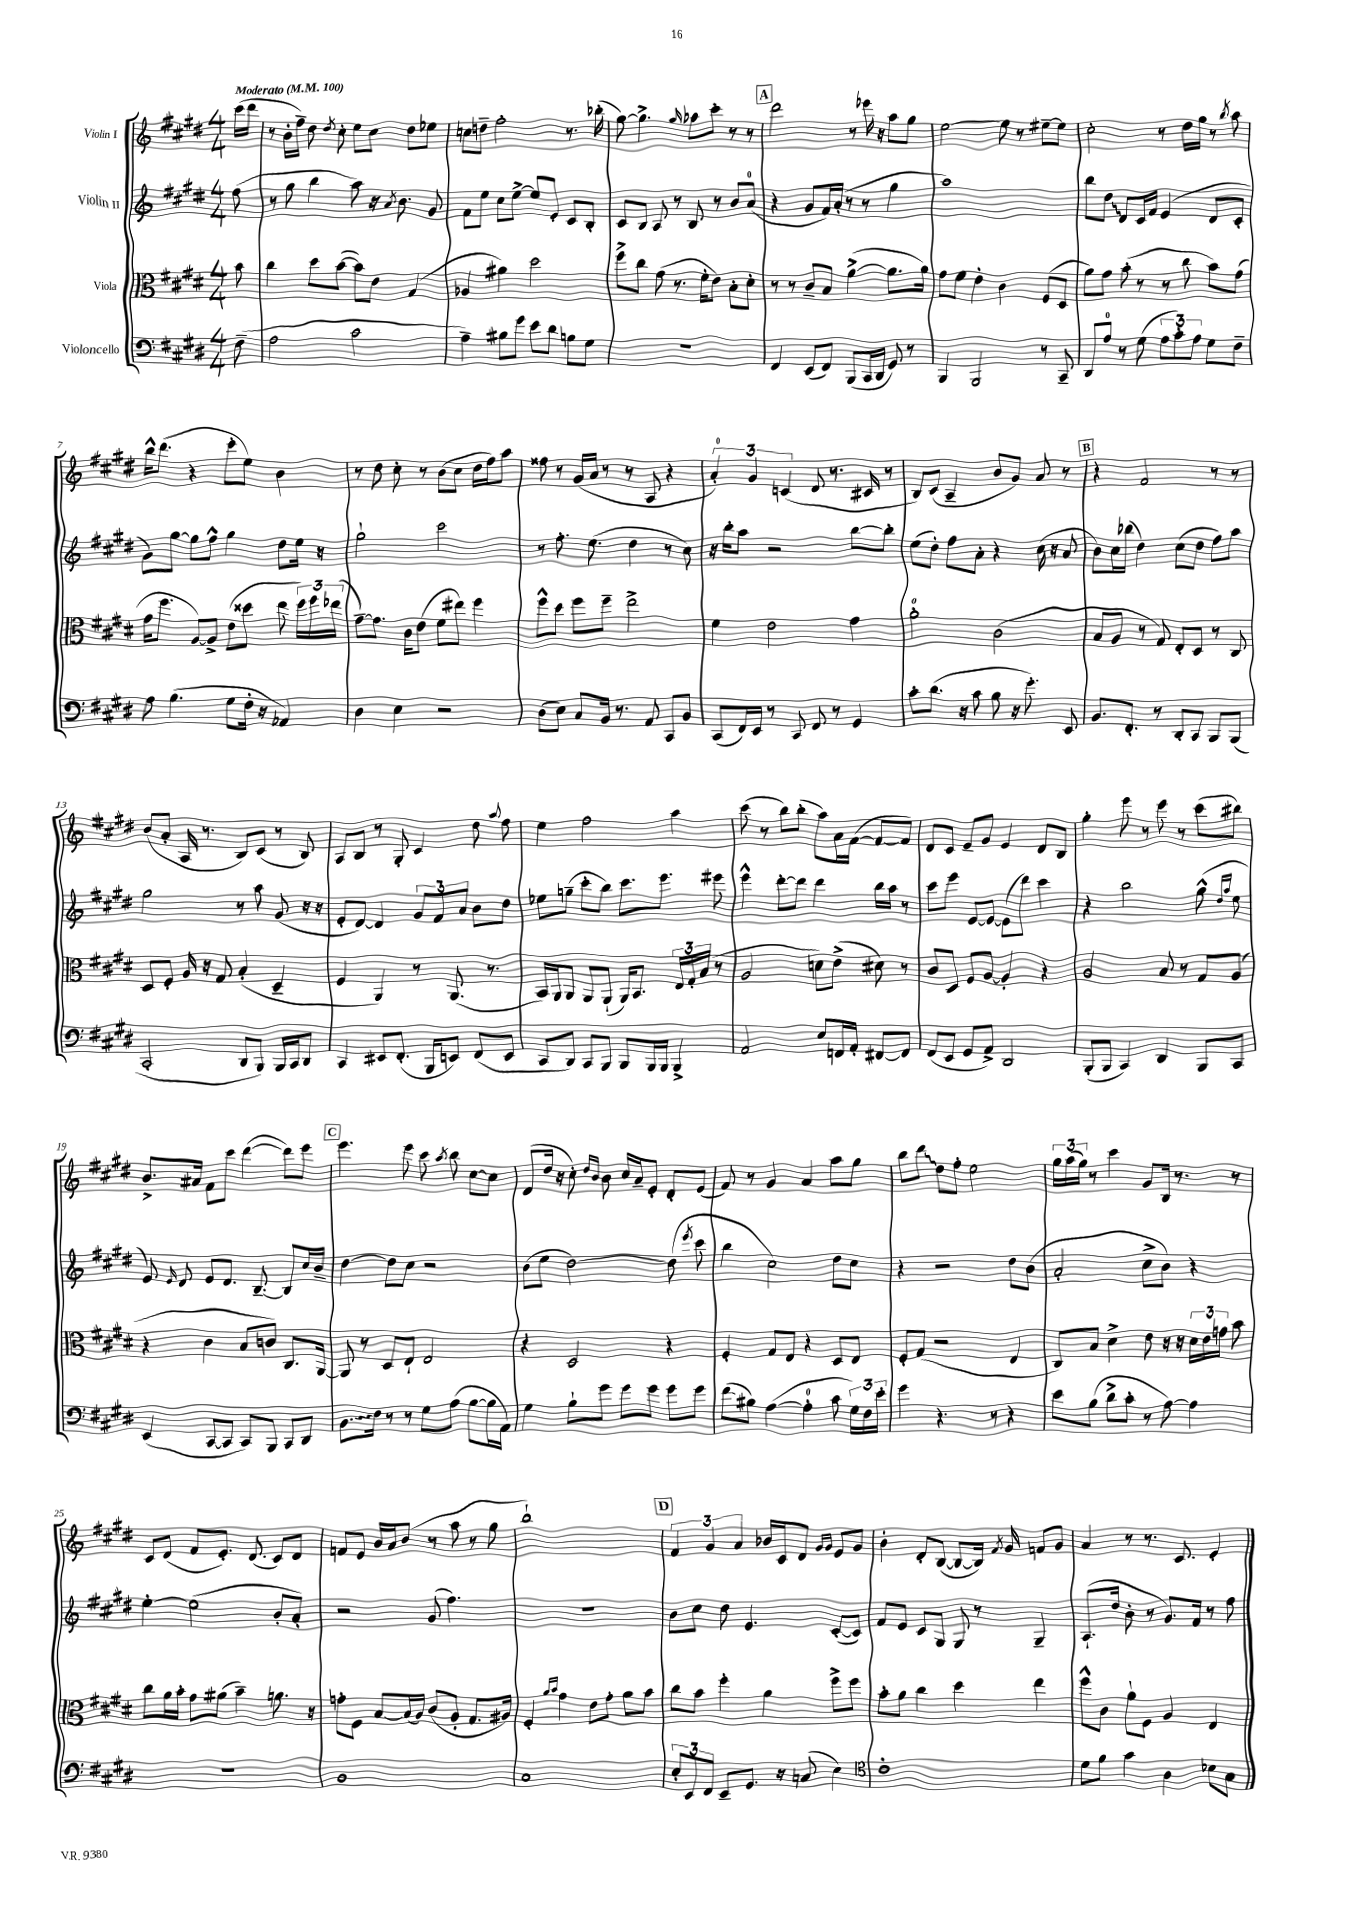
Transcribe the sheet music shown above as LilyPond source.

<<
\new StaffGroup <<
\new Staff = "s0" \with { instrumentName = "Violin I" } {
    \clef treble \key e \major \numericTimeSignature \time 4/4 \partial 8 \tempo "Moderato" 4 = 100
    \autoBeamOff cis'''16[( dis'''16] |
    r8 b'16[-. fis''16]--) dis''8 \acciaccatura { dis''8 } cis''8-. e''8[ cis''8] dis''8[ ees''8] |
    c''8[ d''8]-- fis''2-. r8. bes''16-.( |
    gis''8~) gis''4.-> \grace { gis''16 } aes''8[ cis'''8]-. r8 r8 |
    \mark \markup { \box "A" } dis'''2 r8 ees'''16 r16 a''8[ gis''8] |
    e''2~ e''8 r8 eis''8[~-- eis''8] |
    cis''2-. r8 dis''16[ gis''16] r8 \acciaccatura { b''8 } a''8 |
    b''16[-^ dis'''8.]( r4 cis'''8[-. e''8]) b'4 |
    r8 dis''8 cis''8-. r8 b'8[( cis''8] dis''16[ fis''16) a''8] |
    fisis''8 r8 gis'16[( a'16] r8 r8 a8 r4 |
    \tuplet 3/2 { a'4-0-.) gis'4 c'4( } dis'8 r8. cis'16 r8 |
    b8[) cis'8]( a4-- b'8[ gis'8]) a'8 r8 |
    \mark \markup { \box "B" } r4 fis'2 r8 r8 |
    b'8[( a'8]-. a16 r8. b8[) cis'8]( r8 b8) |
    a8[ b8] r8 gis8-. cis'4 dis''8 \appoggiatura { a''8 } fis''8 |
    e''4 fis''2 a''4 |
    cis'''8( r8 b''8[) b''8]-.( a''8[) a'16 fis'16]~( fis'8[~ fis'8]) |
    dis'8[ cis'8] e'8[-- gis'8] e'4 dis'8[ b8] |
    gis''4-. e'''8 r8 e'''8 r8 cis'''8[( bis''8]) |
    b'8.[-> ais'16] fis'8[ cis'''8] dis'''4~( dis'''8[) e'''8] |
    \mark \markup { \box "C" } e'''4. e'''8 cis'''8 \acciaccatura { a''8 } b''8 cis''8[~ cis''8] |
    dis'8[( dis''16] r16 cis''8-.) \grace { dis''16[ b'16] } b'8 cis''16[ a'16-- e'8]-. dis'8[-. e'8]( |
    fis'8) r8 gis'4 a'4 a''8[ gis''8] |
    b''8[ \once \override Glissando.style = #'zigzag dis'''8]\glissando dis''8[ fis''8]-. e''2 |
    \tuplet 3/2 { gis''16[ a''16( gis''16]) } r8 cis'''4 gis'8[ b16] r8. r8 |
    cis'8[ dis'8]( fis'8[ e'8.]-.) dis'8.( cis'8[) dis'8] |
    f'8[ e'8] b'16[ a'16 b'8]( r8 a''8 r8 gis''8 |
    b''1-!) |
    \mark \markup { \box "D" } \tuplet 3/2 { fis'4 gis'4 a'4 } bes'16[ cis'16 dis'8] \grace { gis'16[ gis'16] } e'8[ gis'8] |
    b'4-. dis'8[-. b8]~( b8[~ b16]) \acciaccatura { fis'8 } gis'16 f'8[ gis'8] |
    a'4 r8 r8. cis'8. e'4-. \bar "|." |
}
\new Staff = "s1" \with { instrumentName = "Violin II" } {
    \clef treble \key e \major \numericTimeSignature \time 4/4 \partial 8
    \autoBeamOff fis''8( |
    r8 gis''8 b''4 a''8) r16 \acciaccatura { a'8 } b'8. gis'8 |
    fis'8[ e''8] cis''8[ e''8]~-> e''8[ e'8]-. cis'8[ b8]-. |
    cis'8[ b8] a8 r8 b8 r8 b'8[ a'8]-0( |
    \mark \markup { \box "A" } r4 gis'8[ fis'16) a'16]-.( r8 r8 gis''4 |
    a''1) |
    b''8[ \once \override Glissando.style = #'zigzag dis''8]\glissando dis'8[ cis'16 fis'16] e'4( dis'8[ cis'8]-. |
    gis'8[) gis''8]~ gis''8[ fis''8]-^ gis''4 dis''8[ e''16] r16 |
    gis''2-! cis'''2 |
    r8 fis''8.-. e''8.( dis''4 r8 cis''8) |
    r16 b''16[-. a''8] r2 b''8[~ b''8]-. |
    e''8[( dis''8]-.) fis''8[ a'8]-. r4 cis''16( r16 a'8 |
    \mark \markup { \box "B" } b'8[) cis''16 bes''16]( dis''4) cis''8[( dis''8] fis''8[) a''8] |
    gis''2 r8 a''8 gis'8( r16 r16 |
    e'8[-. dis'8]~) dis'4 \tuplet 3/2 { gis'8[ fis'8 a'8] } b'8[ dis''8] |
    ees''8[ g''8]--( cis'''8[-. b''8]) cis'''8.[ e'''8.] eis'''8 |
    e'''4-^ dis'''8[~-. dis'''8] dis'''4 b''16[ a''16] r8 |
    cis'''8[ e'''8] e'8[~ e'8]~ e'8[( dis'''8]) cis'''4 |
    r4 b''2 gis''8-^( \grace { dis''16[ a''16] } e''8 |
    e'8) \grace { e'16 } dis'8 e'8[ dis'8.] b8.~-- b8[ cis''16 b'16]-- |
    \mark \markup { \box "C" } dis''4~ dis''8[ cis''8] r2 |
    b'8[( e''8] dis''2~) dis''8( \acciaccatura { e'''8 } cis'''8 |
    b''4 cis''2) dis''8[ cis''8] |
    r4 r2 dis''8[ b'8]( |
    a'2-. cis''8[-> b'8]) r4 |
    e''4~-. e''2( b'8[-. a'8]-.) |
    r2 gis'8( fis''4.) |
    R1 |
    \mark \markup { \box "D" } b'8[ cis''8] dis''8 e'4. cis'8[~-.( cis'8]) |
    fis'8[ e'8] cis'8[ gis8] gis8 r8 gis4-- |
    a8.[-!( dis''16] b'8-. r8 gis'8.[) fis'16] r8 fis''8 \bar "|." |
}
\new Staff = "s2" \with { instrumentName = "Viola" } {
    \clef alto \key e \major \numericTimeSignature \time 4/4 \partial 8
    \autoBeamOff b'8 |
    cis''4 dis''8[ b'8]~( b'8[) e'8] gis4( |
    aes4 ais'4) dis''2 |
    fis''8[-> cis''8] gis'8( r8. fis'16[-. e'8]) b8[-. dis'8]-. |
    \mark \markup { \box "A" } r8 r8 cis'8[-- b8] a'4~->( a'8.[ a'16]) |
    gis'8[ fis'8] e'4-. cis'4 fis8[( dis8] |
    a'8[) gis'8] b'8-.( r8 r8 cis''8 b'8[) gis'8]( |
    gis'16[ fis''8.] a8[~) a8]-> e'8[( disis''8] e''8 \tuplet 3/2 { fis''16[) fis''16 ees''16]( } |
    gis'8[~--) gis'8.] cis'16[ e'8]( fis'8[ eis''8]) fis''4 |
    fis''8[-^ dis''8] fis''8[ fis''8]-- e''2-> |
    fis'4 e'2 gis'4 |
    a'2-0-. cis'2( |
    \mark \markup { \box "B" } b8[ a8] r8 gis8) e8[-. dis8] r8 cis8 |
    dis8[ fis8]-. a16 r16 gis8 b4-.( dis4-- |
    fis4 a,4) r8 a,8.( r8. |
    b,16[) a,16 a,8] a,8[ a,8]-!( a,16[) b,8.] \tuplet 3/2 { e16[ gis16-. b16]( } r8 |
    a2 d'8[) e'8]->( dis'8) r8 |
    cis'8[ dis8] fis8[ a8]~ a4-. r4 |
    a2 b8 r8 gis8[ a8]( |
    r4 cis'4 b8[ c'8]) cis8.[ a,16]~ |
    \mark \markup { \box "C" } a,8 r8 dis8[ e8]-! e2 |
    r4 dis2 r4 |
    fis4-. gis8[ e8] r4 dis8[ e8] |
    fis8[-. gis8]( r2 e4 |
    cis8[) b8] dis'4-> e'8 r16 r16 \tuplet 3/2 { dis'16[ e'16 g'16] } b'8 |
    cis''8[ a'16 b'16]-. gis'8[ ais'8]( b'4--) a'8. r16 |
    g'8[-. fis8] b8[~ b16( a16]) cis'8[( a8]-. gis8.[ ais16]) |
    fis4-. \grace { a'16[ b'16] } gis'4 e'8[ gis'8]-. a'8[ b'8] |
    \mark \markup { \box "D" } cis''8[ b'8] fis''4-. a'4 fis''8[-> fis''8] |
    b'8[-. a'8] cis''4 dis''4 e''4 |
    fis''8[-^ cis'8] a'8[-! fis8] a4 e4 \bar "|." |
}
\new Staff = "s3" \with { instrumentName = "Violoncello" } {
    \clef bass \key e \major \numericTimeSignature \time 4/4 \partial 8
    \autoBeamOff fis8--( |
    a2 cis'2 |
    a4--) bis8[ gis'8] e'8[ dis'8] b8[ gis8] |
    R1 |
    \mark \markup { \box "A" } fis,4 e,8[( fis,8]) b,,8[( cis,16 dis,16] gis,8) r8 |
    b,,4 b,,2 r8 cis,8-- |
    dis,8[ a8]-0 r8 gis8( \tuplet 3/2 { a8[ cis'8-.) a8] } gis8[ fis8]-- |
    a8 b4.( gis8[ fis16]-. r16 aes,4) |
    dis4 e4 r2 |
    dis8[( e8]) cis8[ b,16] r8. a,8 cis,8[ b,8] |
    cis,8[( fis,16) e,16] r8 cis,8 fis,8 r8 gis,4 |
    cis'8[-. dis'8.]( r16 cis'8 b8 r16 gis'8.-.) e,8 |
    \mark \markup { \box "B" } b,8.[ fis,8.]-. r8 dis,8[-. cis,8] b,,8[ b,,8]( |
    cis,2-. dis,8[ b,,8]) b,,16[ cis,16 dis,8] |
    cis,4 eis,8[ fis,8.]-.( b,,16[ e,8]) fis,8[( e,8] |
    cis,8[ dis,8]) cis,8[ b,,8] b,,8[ b,,16 b,,16] b,,4-> |
    a,2 e8[ f,16 a,16]-. fis,8[~ fis,8] |
    fis,8[( e,8] gis,8[ a,8]->) dis,2 |
    b,,8[-.( b,,8] cis,4) dis,4 b,,8[ cis,8] |
    e,4( cis,8[~ cis,8] cis,8[) b,,8] cis,8[ dis,8] |
    \mark \markup { \box "C" } \once \override Glissando.style = #'zigzag b,8.[\glissando fis16] r8 r8 gis8[ a8]( b8[~ b16 a,16]) |
    gis4 b8[-! gis'8] gis'8[ gis'8] gis'8[ gis'8] |
    fis'8[\glissando( bis8]) a4~( a4-0-. cis'8 \tuplet 3/2 { gis16[) fis16 e'16]-. } |
    gis'4 r4. r8 r4 |
    e'8[ b8]( dis'8[-> cis'8]-. r8 a8~) a4 |
    r1 |
    b,1 |
    cis1 |
    \mark \markup { \box "D" } \tuplet 3/2 { e8[-. e,8 fis,8] } e,8[-- gis,8.] r16 c8( e4) |
    \clef tenor cis'1-. |
    dis'8[ fis'8] gis'4 a4 bes8[ gis8] \bar "|." |
}
>>
>>
